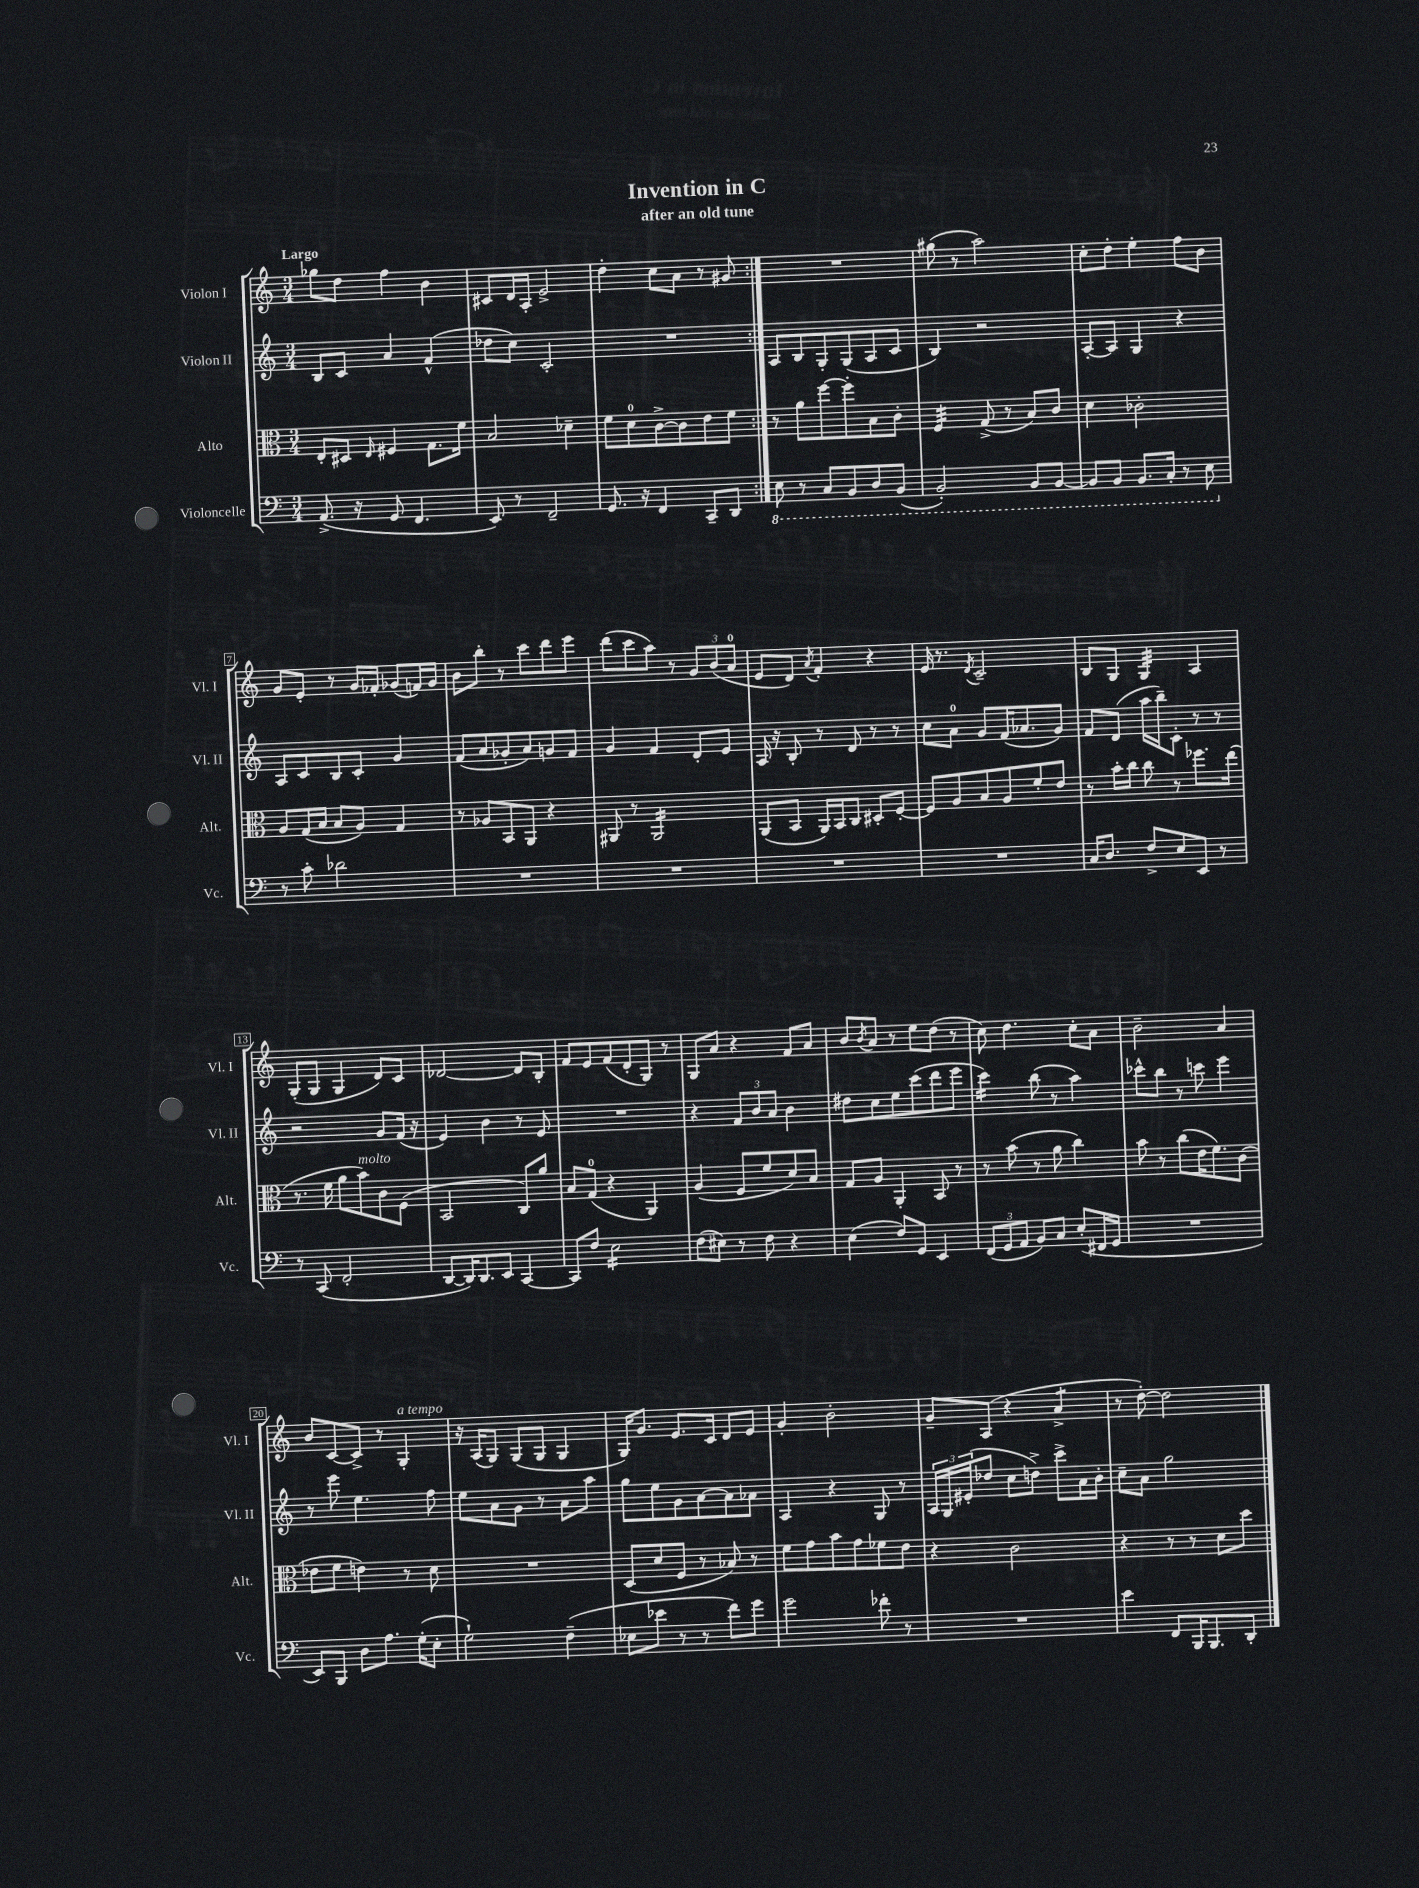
\header { title = "Invention in C" subtitle = "after an old tune" }
<<
\new StaffGroup <<
\new Staff = "s0" \with { instrumentName = "Violon I" shortInstrumentName = "Vl. I" } {
    \clef treble \key c \major \numericTimeSignature \time 3/4 \tempo "Largo"
    \repeat volta 2 { ges''8 d''8 f''4 b'4 |
    cis'8 d'16 a16-. e'2-> |
    d''4-. c''8 a'8 r8 gis'8 | }
    R2. |
    gis''8( r8 a''2) |
    c''8-. d''8-. e''4-. f''8 b'8 |
    g'8 e'8-. r8 g'16 fes'16-. ges'8( f'16) ges'16 |
    b'8 b''8-. r8 c'''8 d'''8 e'''8 |
    d'''8( c'''8 a''8) r8 \tuplet 3/2 { g'8 b'8( a'8-0 } |
    e'8 d'8) \acciaccatura { a'8 } f'4-. r4 |
    e'16 r8. \acciaccatura { d'8 } c'2-- |
    b8 g8 g4:32 a4 |
    g8-.( g8 g4 d'8) c'8 |
    des'2~ des'8 b8-. |
    f'8 e'8 f'8( d'8-. g8) r8 |
    g8 a'8 r4 f'8 a'8 |
    b'8 \acciaccatura { b'8 } a'8 r8 e''8 d''8( r8 |
    c''8) d''4. c''8-. a'8 |
    b'2-- a'4 |
    b'8 c'8~ c'8-> r8 g4-.^\markup { \italic "a tempo" } |
    r16 a16( g8) g8( g8 g4 |
    g16) g'8. e'8. c'16 d'8 e'8 |
    g'4-. b'2-. |
    g'8-- a8( r4 a'4:8-> |
    r8 d''8~-.) d''2 \bar "|." |
}
\new Staff = "s1" \with { instrumentName = "Violon II" shortInstrumentName = "Vl. II" } {
    \clef treble \key c \major \numericTimeSignature \time 3/4
    \repeat volta 2 { b8 c'8 a'4 f'4-^( |
    des''8 c''8) c'2-. |
    R2. | }
    a8 b8 g8-. g8( a8 c'8 |
    b4) r2 |
    a8~-. a8 g4 r4 |
    a8 c'8 b8 c'8-. g'4 |
    f'8( a'8 ges'8-. a'8) g'8 f'8 |
    g'4 f'4 d'8-. e'8 |
    a16 r16 b8-. r8 d'8 r8 r8 |
    c''8 a'8-0 g'8 f'16( aes'8. g'8) |
    f'8 d'8( a''16 b''16--) c'8-. r8 r8 |
    r2 g'8 f'16( r16 |
    e'4) b'4 r8 e'8 |
    R2. |
    r4 \tuplet 3/2 { f'8 b'8 a'8 } b'4 |
    dis''8 c''8 e''8 c'''8( d'''8 e'''8 |
    c'''4:16) b''8( r8 a''4) |
    ces'''8-^ b''8 r8 c'''8 e'''4 |
    r8 e'''8 e''4. f''8 |
    e''8 a'8 g'8 r8 a'8 a''8 |
    g''8 e''8 g'8 a'8~ a'8 aes'8 |
    a4 r4 g8 r8 |
    \tuplet 3/2 { a16 g16 eis'16-.( } des''8 c''8 d''8->) c'''8-> a'16 b'16-. |
    c''8-- a'8 g''2 \bar "|." |
}
\new Staff = "s2" \with { instrumentName = "Alto" shortInstrumentName = "Alt." } {
    \clef alto \key c \major \numericTimeSignature \time 3/4
    \repeat volta 2 { e8-. dis8 \grace { e16 } fis4 g8. f'16 |
    b2 des'4-- |
    f'8 d'8-0 c'8~-> c'8 e'8 f'8 | }
    r8 a'8 f''8~ f''8-. b8 c'8-. |
    f4:32 g8->( r8 b8) c'8 |
    d'4 ces'2-. |
    a8 g16( b16 b8 a8) g4 |
    r8 aes8 b,8 a,8 r4 |
    ais,8 r8 ais,2:16 |
    a,8( b,8 a,16) b,16 c8 dis8-. f8~-. |
    f8 a8 b8 a8 f'8-. e'8 |
    r8 b'16-. c''16 c''8 r8 fes''8. e''16( |
    r8. f'16 a'8 b'8^\markup { \italic "molto" }) c'8 f8( |
    b,2 c8) a'8 |
    b8 g8-0( r4 a,4) |
    a4( f8 f'8 d'8) b8 |
    g8 a8 a,4-. b,8 r8 |
    r8 b'8( r8 a'8 c''4) |
    b'8 r8 c''8( e'16 f'8.) c'8( |
    ees'8 f'8 e'4) r8 d'8 |
    R2. |
    d8( d'8 f8 r8 bes8) r8 |
    f'8 g'8 b'8 g'8 fes'8 e'8 |
    r4 c'2 |
    r4 r8 r8 d'8 d''8 \bar "|." |
}
\new Staff = "s3" \with { instrumentName = "Violoncelle" shortInstrumentName = "Vc." } {
    \clef bass \key c \major \numericTimeSignature \time 3/4
    \repeat volta 2 { a,8.->( r16 g,8 f,4. |
    e,8) r8 f,2-- |
    g,8. r16 f,4 c,8-- d,8 | }
    \ottava #-1 e,8 r8 c,8 b,,8 d,8 b,,8( |
    b,,2-.) b,,8 b,,8~ |
    b,,8 b,,8 b,,8. c,16-. r8 e,8 \ottava #0 |
    r8 c'8-. des'2 |
    R2. |
    R2. |
    R2. |
    R2. |
    c16 d8. f8-> e8 e,8 r8 |
    r8 c,8( f,2-. |
    d,8~ d,16) d,8. e,8 c,4~ |
    c,8 f8 e2:16 |
    f8( eis8) r8 f8 r4 |
    e4( f8) g,8 e,4 |
    \tuplet 3/2 { f,8( g,8 a,8 } b,8) c8 e8-.( fis,16 g,16 |
    R2. |
    e,8) b,,8 d8 a8. g16-.( e8-. |
    g2-!) f4--( |
    ees8 ees'8 r8 r8 f'8) g'8 |
    g'2 fes'8-. r8 |
    R2. |
    e'4 f,8 b,,16 b,,8. d,8-. \bar "|." |
}
>>
>>
\layout { \context { \Score \override BarNumber.stencil = #(make-stencil-boxer 0.1 0.3 ly:text-interface::print) } }
